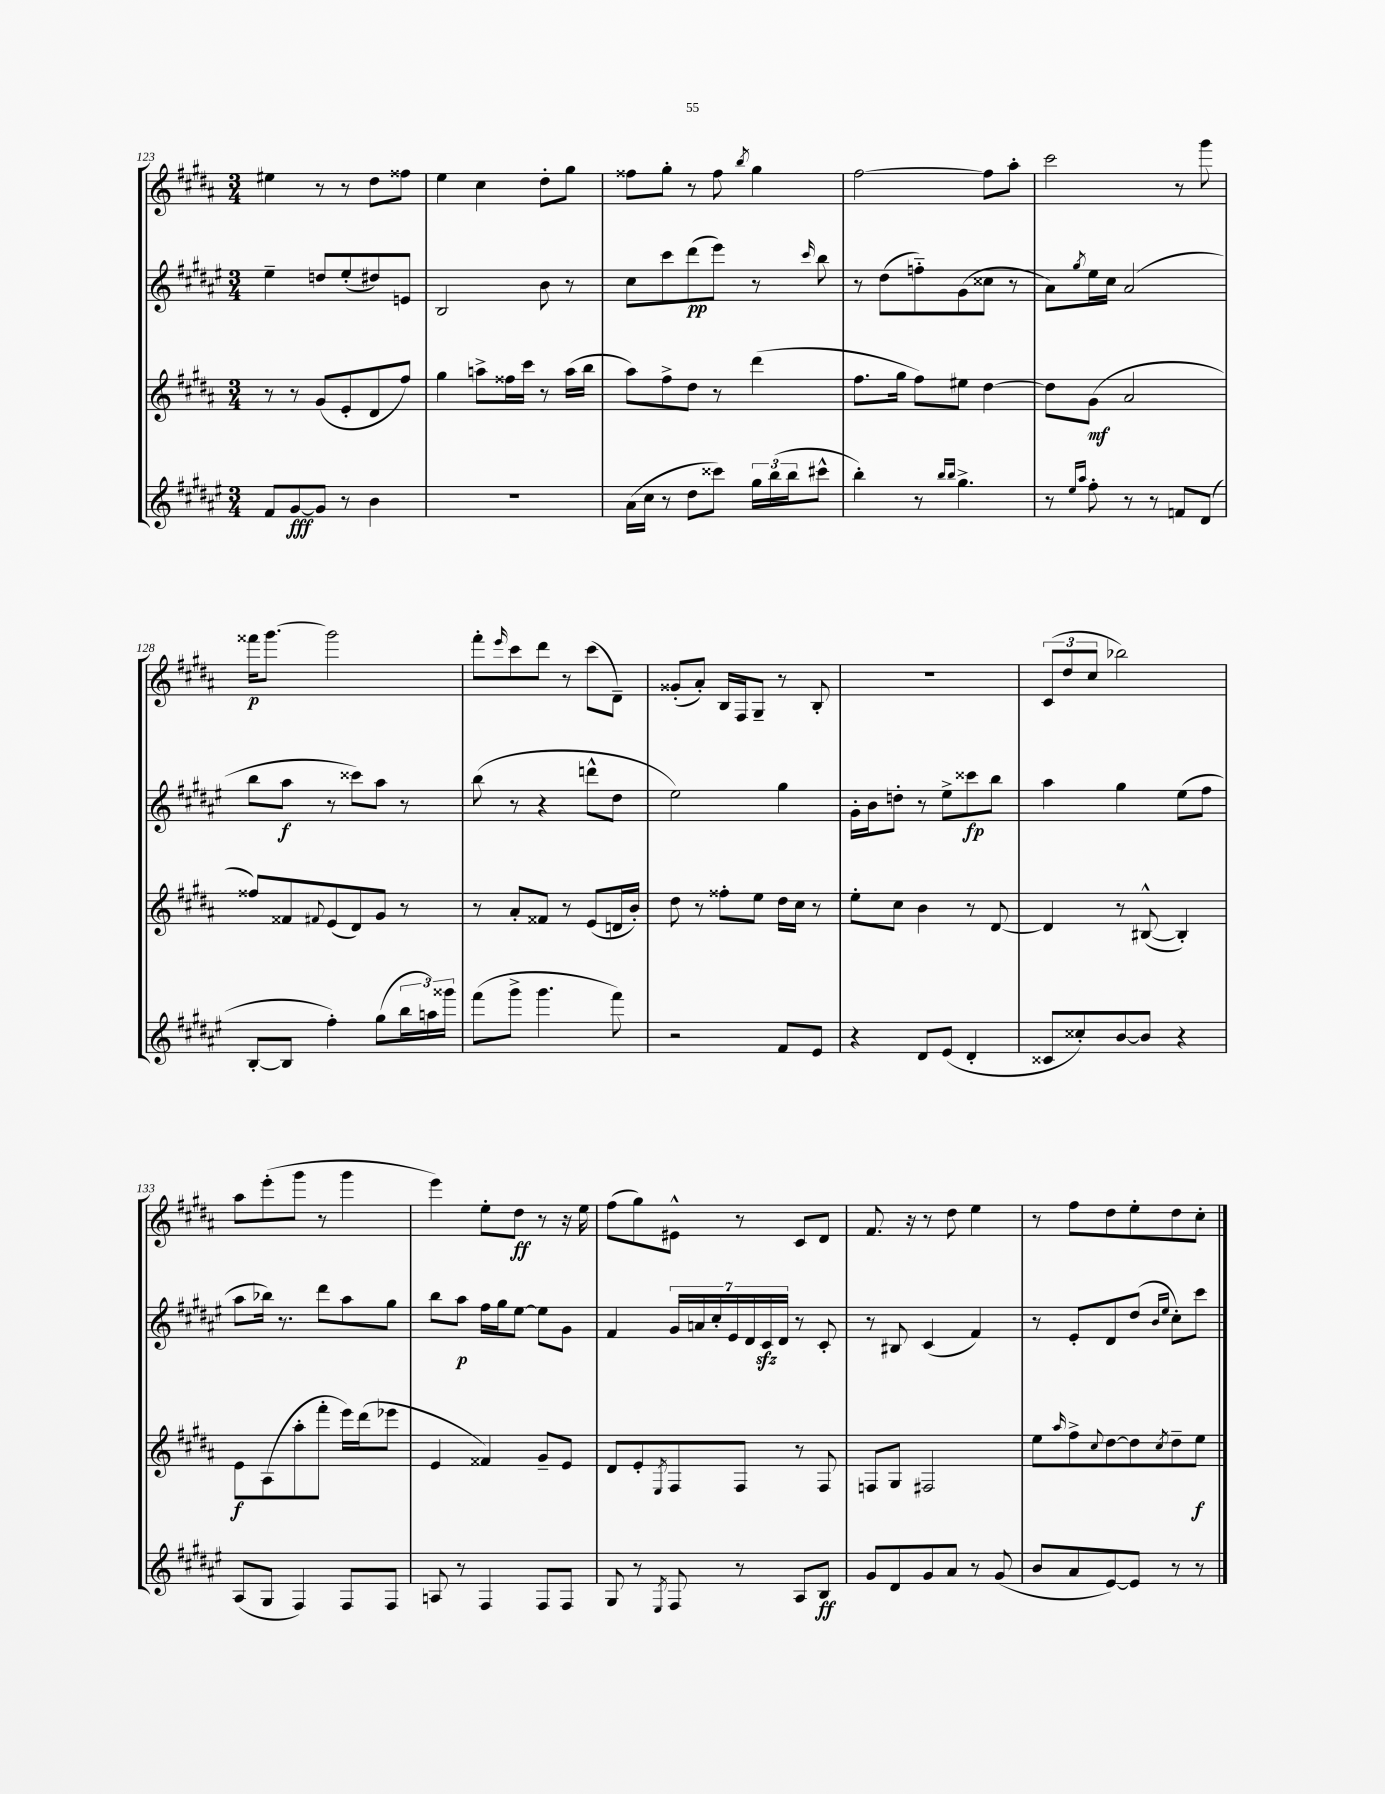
<<
\new StaffGroup <<
\new Staff = "s0" {
    \clef treble \key b \major \numericTimeSignature \time 3/4
    eis''4 r8 r8 dis''8 fisis''8 |
    e''4 cis''4 dis''8-. gis''8 |
    fisis''8 gis''8-. r8 fisis''8 \acciaccatura { b''8 } gis''4 |
    fis''2~ fis''8 ais''8-. |
    cis'''2 r8 gis'''8 |
    fisis'''16\p gis'''8.~ gis'''2 |
    fis'''8-. \grace { e'''16 } cis'''8 dis'''8 r8 cis'''8( dis'8--) |
    gisis'8-.( ais'8-.) b16 fis16 gis8-- r8 b8-. |
    R2. |
    \tuplet 3/2 { cis'8( dis''8 cis''8 } bes''2) |
    ais''8 e'''8-.( gis'''8 r8 gis'''4 |
    e'''4) e''8-. dis''8\ff r8 r16 e''16 |
    fis''8( gis''8) eis'8-^ r8 cis'8 dis'8 |
    fis'8. r16 r8 dis''8 e''4 |
    r8 fis''8 dis''8 e''8-. dis''8 cis''8-. \bar "|." |
}
\new Staff = "s1" {
    \clef treble \key fis \major \numericTimeSignature \time 3/4
    eis''4-- d''8 eis''8-.( dis''8) e'8 |
    b2 b'8 r8 |
    cis''8 cis'''8 dis'''8\pp( eis'''8) r8 \grace { cis'''16 } b''8 |
    r8 dis''8( f''8-_) gis'8( cisis''8 r8 |
    ais'8) \acciaccatura { gis''8 } eis''16 cis''16 ais'2( |
    b''8 ais''8\f r8 cisis'''8) ais''8 r8 |
    b''8( r8 r4 d'''8-^ dis''8 |
    eis''2) gis''4 |
    gis'16-. b'16 d''8-. r8 eis''8-> cisis'''8\fp b''8 |
    ais''4 gis''4 eis''8( fis''8 |
    ais''8 bes''16) r8. dis'''8 ais''8 gis''8 |
    b''8 ais''8\p fis''16 gis''16 eis''8~ eis''8 gis'8 |
    fis'4 \tuplet 7/4 { gis'16 a'16 cis''16-. eis'16 dis'16 cis'16\sfz dis'16 } r8 cis'8-. |
    r8 bis8 cis'4( fis'4) |
    r8 eis'8-. dis'8 dis''8( \grace { b'16 eis''16 } cis''8-.) cis'''8 \bar "|." |
}
\new Staff = "s2" {
    \clef treble \key b \major \numericTimeSignature \time 3/4
    r8 r8 gis'8( e'8-. dis'8 fis''8) |
    gis''4 a''8-> fisis''16 cis'''16 r8 a''16( b''16 |
    ais''8) fis''8-> dis''8 r8 dis'''4( |
    fis''8. gis''16 fis''8) eis''8 dis''4~ |
    dis''8 gis'8\mf( ais'2 |
    fisis''8) fisis'8 \appoggiatura { fis'8 } e'8( dis'8) gis'8 r8 |
    r8 ais'8-. fisis'8 r8 e'8( d'16 b'16-.) |
    dis''8 r8 fisis''8-. e''8 dis''16 cis''16 r8 |
    e''8-. cis''8 b'4 r8 dis'8~ |
    dis'4 r8 bis8~-^( bis4-.) |
    e'8\f ais8( ais''8-. fis'''8-. e'''16) dis'''16( ees'''8 |
    e'4 fisis'4) gis'8-- e'8 |
    dis'8 e'8-. \acciaccatura { e8 } fis8 fis8 r8 fis8 |
    f8 gis8 fis2 |
    e''8 \grace { ais''16 } fis''8-> \appoggiatura { cis''8 } dis''8~ dis''8 \acciaccatura { cis''8 } dis''8-- e''8\f \bar "|." |
}
\new Staff = "s3" {
    \clef treble \key fis \major \numericTimeSignature \time 3/4
    fis'8 gis'8~\fff gis'8 r8 b'4 |
    R2. |
    ais'16( cis''16 r8 dis''8 cisis'''8) \tuplet 3/2 { gis''16 b''16( b''16 } cis'''8-^ |
    b''4-.) r8 \grace { b''16 b''16 } gis''4.-> |
    r8 \grace { eis''16 ais''16 } fis''8-. r8 r8 f'8 dis'8( |
    b8~-. b8 fis''4-.) gis''8( \tuplet 3/2 { b''16 a''16) gisis'''16 } |
    fis'''8( gis'''8-> gis'''4. fis'''8) |
    r2 fis'8 eis'8 |
    r4 dis'8 eis'8( dis'4-. |
    cisis'8 cisis''8-.) b'8~ b'8 r4 |
    ais8( gis8 fis4) fis8 fis8 |
    a8 r8 fis4 fis8 fis8 |
    gis8 r8 \acciaccatura { eis8 } fis8 r8 ais8 b8\ff |
    gis'8 dis'8 gis'8 ais'8 r8 gis'8( |
    b'8 ais'8 eis'8~) eis'8 r8 r8 \bar "|." |
}
>>
>>
\layout { \context { \Score currentBarNumber = #123 } }
